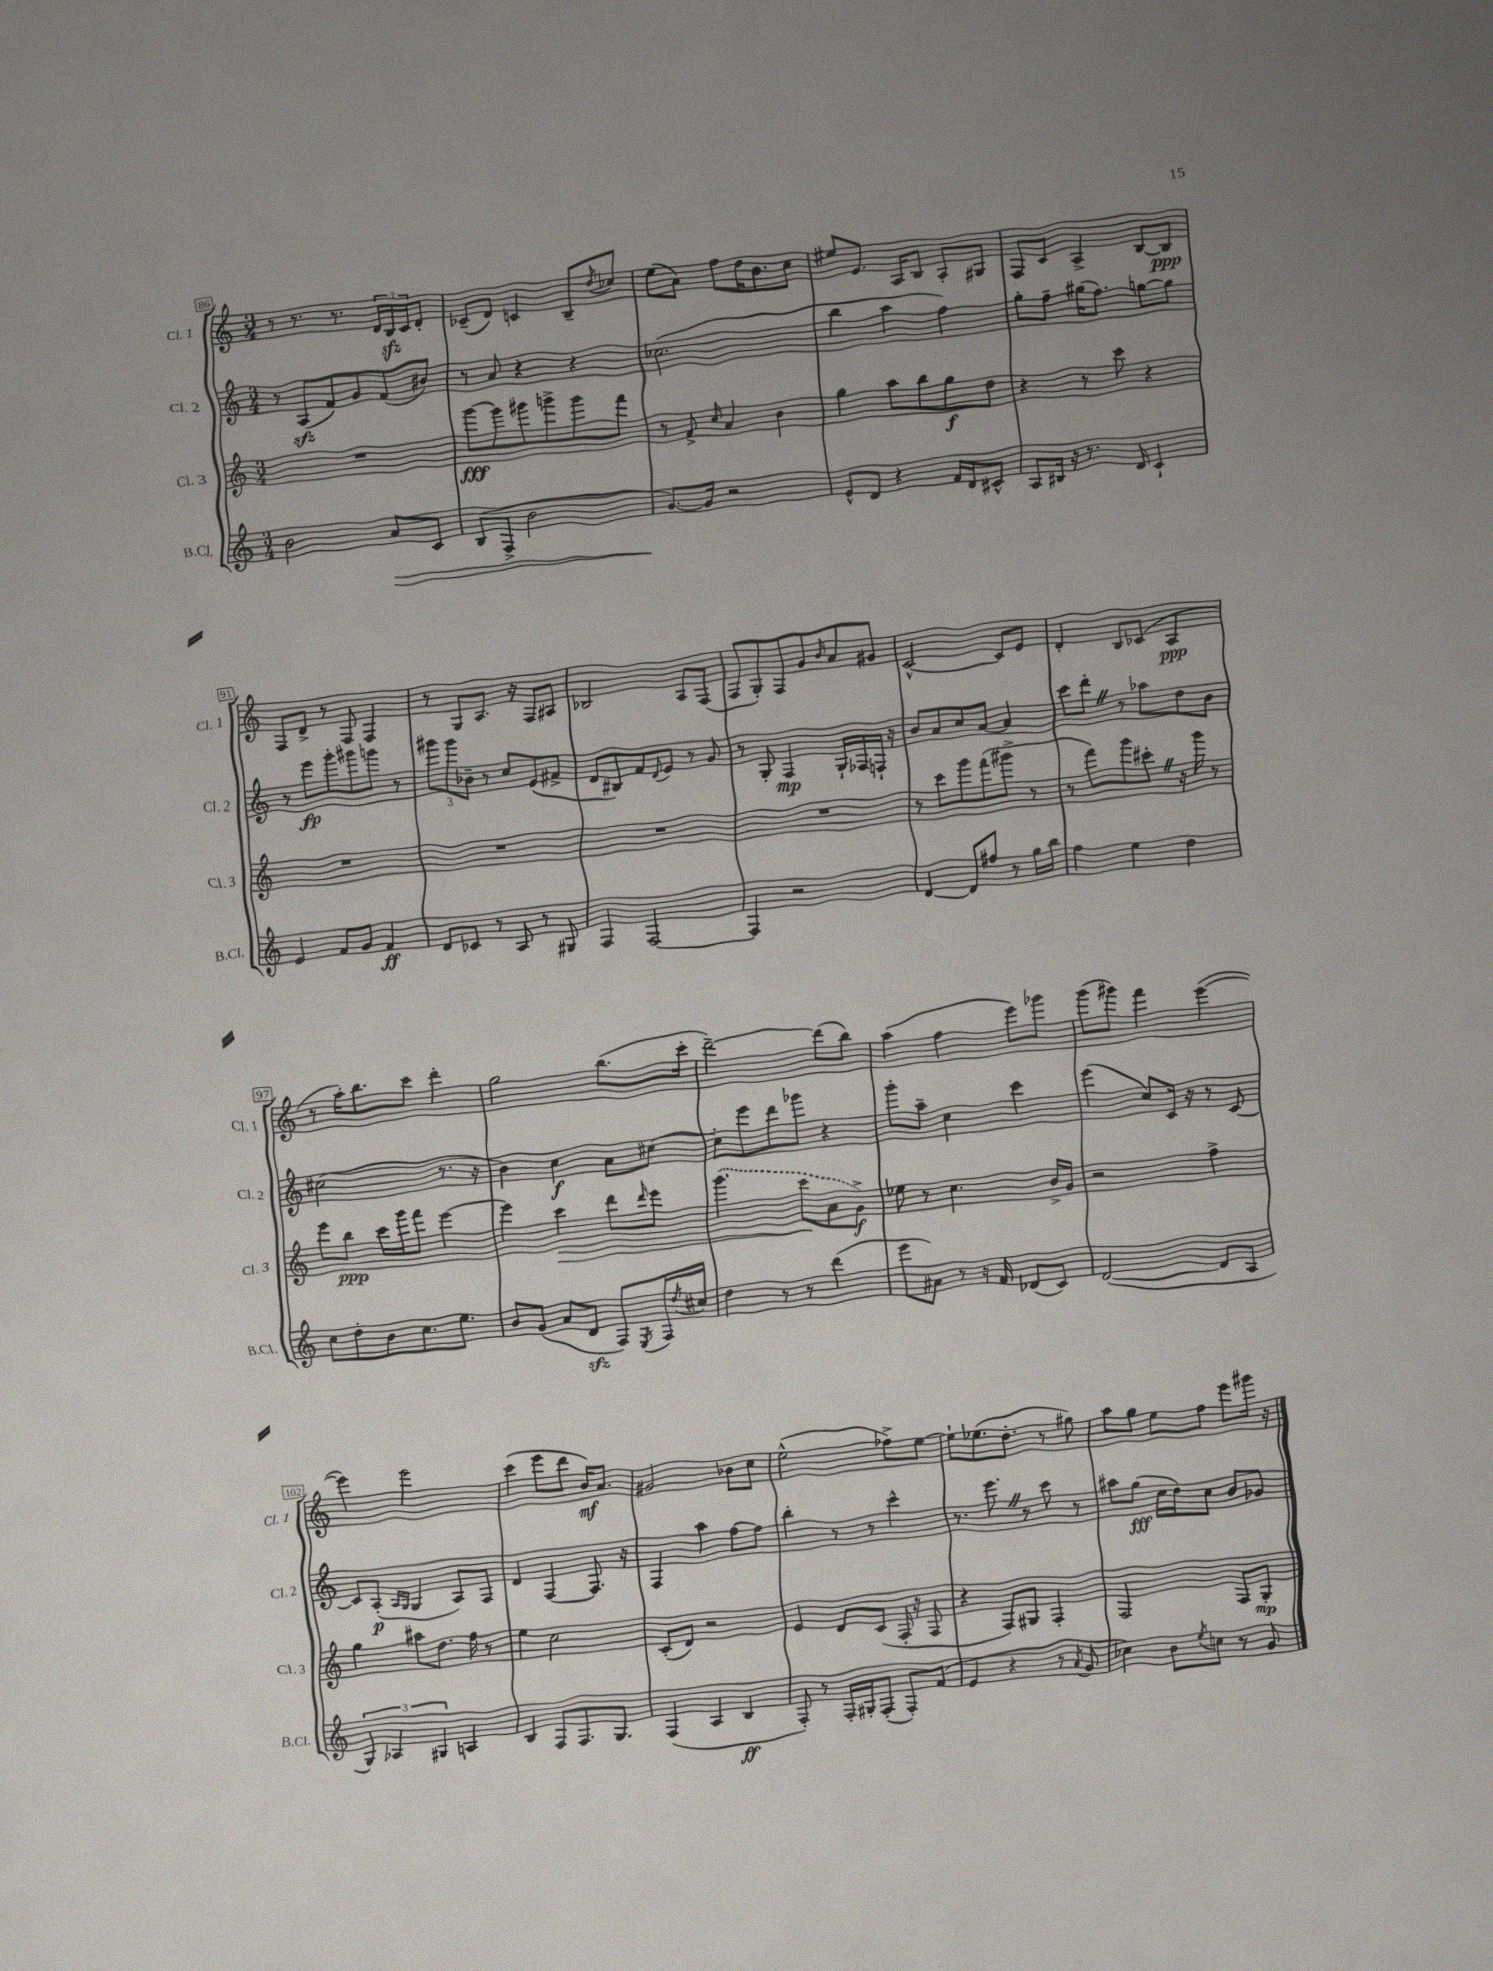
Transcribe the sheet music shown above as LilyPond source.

<<
\new StaffGroup <<
\new Staff = "s0" \with { instrumentName = "Cl. 1" shortInstrumentName = "Cl. 1" } {
    \clef treble \key c \major \numericTimeSignature \time 3/4
    r8 r8. r8. \tuplet 3/2 { d'16 b16\sfz c'16 } d'8-. |
    ces'8--( d'8) c'4 b8-- \acciaccatura { d''8 } ces''8 |
    e''8( a'8) f''8 d''16 b'8. c''8 |
    eis''8 e'8. a16 b8 a8-. gis8 |
    f8 c'8 a4-> b8~ b8\ppp |
    f8 d'8-> r8 f8 f4 |
    r8 g8 a8. r16 f8 ais8 |
    bes2 a8 f8( |
    f8 g8-.) f8 g'8 \grace { b'16 } a'8 gis'8 |
    c'2~-^ c'8 e'8 |
    d'4-. b8 ces'8( a4\ppp |
    r8 a''16-.) b''8. c'''8 d'''4-. |
    g''2 b''8.( c'''16-. |
    d'''2~--) d'''8( b''8) |
    a''4( f''4 e'''8) ges'''8 |
    g'''8( gis'''8) f'''4 e'''4~( |
    e'''4) e'''2 |
    c'''4( e'''8 d'''8 b'16\mf) a'8. |
    gis'2 bes'8 c''8 |
    e''2-^( fes''8->) e''8~ |
    e''8-! ees''8.( d''8.-. r8 gis''8) |
    a''8 g''8 e''8 f''8 e'''8 gis'''16 r16 \bar "|." |
}
\new Staff = "s1" \with { instrumentName = "Cl. 2" shortInstrumentName = "Cl. 2" } {
    \clef treble \key c \major \numericTimeSignature \time 3/4
    r8 a8\sfz( f'8) g'8 f'8( bis'8) |
    r8 a'8 r4 r4 |
    ces''2.( |
    b''4 a''4 f''4) |
    g''8-. f''8-- gis''16( f''8.) g''8~ g''8 |
    r8 e'''8\fp g'''8-. gis'''8 g'''8 r8 |
    \tuplet 3/2 { gis'''8 gis'''8 bes'8-- } r8 c''8 e'8( fis'8-> |
    d'8 bis8) f'8 \appoggiatura { d'8 } e'8 r8 g'8 |
    r8 g8-. f4\mp g16-! fes16 f16-! r16 |
    b'8 a'8 c''8 a'8~ a'4 |
    c'''8 d'''8-. \once \override BreathingSign.text = \markup { \musicglyph "scripts.caesura.straight" } \breathe r8 aes''8 d''8 b'8 |
    cis''2( r8. r16 |
    b'4) c''4\f a'8 cis''8~ |
    cis''8-. e'''8 d'''8 ges'''8 r4 |
    g'''8-. a''8-- c''4 c'''4 |
    e'''4( c''8) c'16 r16 r8 c'8~ |
    c'8 a8-.\p( \grace { a16 g16 } g4 a8) f8 |
    d'4 f4~ f8. r16 |
    f4 a''4 f''8~ f''8 |
    b''4-. r8 r8 c'''4-^ |
    r8. e'''8. \once \override BreathingSign.text = \markup { \musicglyph "scripts.caesura.straight" } \breathe r8 c'''8 r8 |
    ais''8 g''8\fff( c''16 d''16) c''8 b'8 ges'8 \bar "|." |
}
\new Staff = "s2" \with { instrumentName = "Cl. 3" shortInstrumentName = "Cl. 3" } {
    \clef treble \key c \major \numericTimeSignature \time 3/4
    R2. |
    g'''8~\fff g'''8 gis'''8 g'''8-> g'''8 f'''8 |
    r8 f'8-> \grace { c''16 } a'4 b'4 |
    g''4 a''8 b''8 g''8\f d''8 |
    r4 r8 c'''8 r4 |
    R2. |
    R2. |
    R2. |
    R2. |
    r8 c'''8 g'''8 f'''8( gis'''8-> r8 |
    r8 f'''8) g'''8 cis'''8-. \once \override BreathingSign.text = \markup { \musicglyph "scripts.caesura.straight" } \breathe r16 g'''16 r8 |
    e'''8 b''8\ppp c'''16 g'''16 f'''8 e'''4~ |
    e'''4 c'''4\> d'''8 \grace { d'''16 } e'''8 |
    \once \slurDashed g'''4.( c'''8\! a'8 g'8->\f) |
    ees''8 r8 c''4. b'16-> g'16 |
    r2 f''4-> |
    g''4 ais''8 d''8. f''16 r8 |
    e''4 c''2 |
    c'8-.( d'8) r2 |
    e'4 d'8 c'8( f16-. r16 f8 |
    r4 f8) gis8 f4-. |
    f2 f8 g8-.\mp \bar "|." |
}
\new Staff = "s3" \with { instrumentName = "B.Cl." shortInstrumentName = "B.Cl." } {
    \clef treble \key c \major \numericTimeSignature \time 3/4
    b'2 a'8\> c'8 |
    b8( f8-> b'2 |
    g'8.~\!) g'16 r2 |
    e'8-^ d'8 r4 f'16 d'16 cis'8-^ |
    a8 bis16 r16 r8. d'16 c'4-! |
    e'4 f'8 g'8 f'4\ff |
    d'8 ces'8 r8 a8 r8 gis8 |
    f4 f2~ |
    f4 r2 |
    d'4~ d'8 fis''8 r8 g''16 b''16 |
    f''4 e''4 d''4 |
    c''8 d''8-. b'8 c''8. e''8. |
    b'8 g'8( a'8 d'8\sfz f8) \acciaccatura { e8 } f16 \acciaccatura { d''8 } cis''16 |
    d''4 r8 r8 d'''4( |
    e'''8 ais'8) r8 r16 f'16 des'8( c'8) |
    d'2~( d'8 a8 |
    \tuplet 3/2 { g4) aes4 gis4 } a4 |
    b4 f8 f8. g8. |
    f4( a4 b4\ff |
    f8-.) r8 f16-. gis16-. f8-.( f8-.) f'8( |
    e'4 r4 r8 \acciaccatura { a'8 } g'8 |
    ces''4) b'8 \acciaccatura { e''8 } c''8 r8 g'8 \bar "|." |
}
>>
>>
\layout { \context { \Score currentBarNumber = #86 \override BarNumber.stencil = #(make-stencil-boxer 0.1 0.3 ly:text-interface::print) } }
